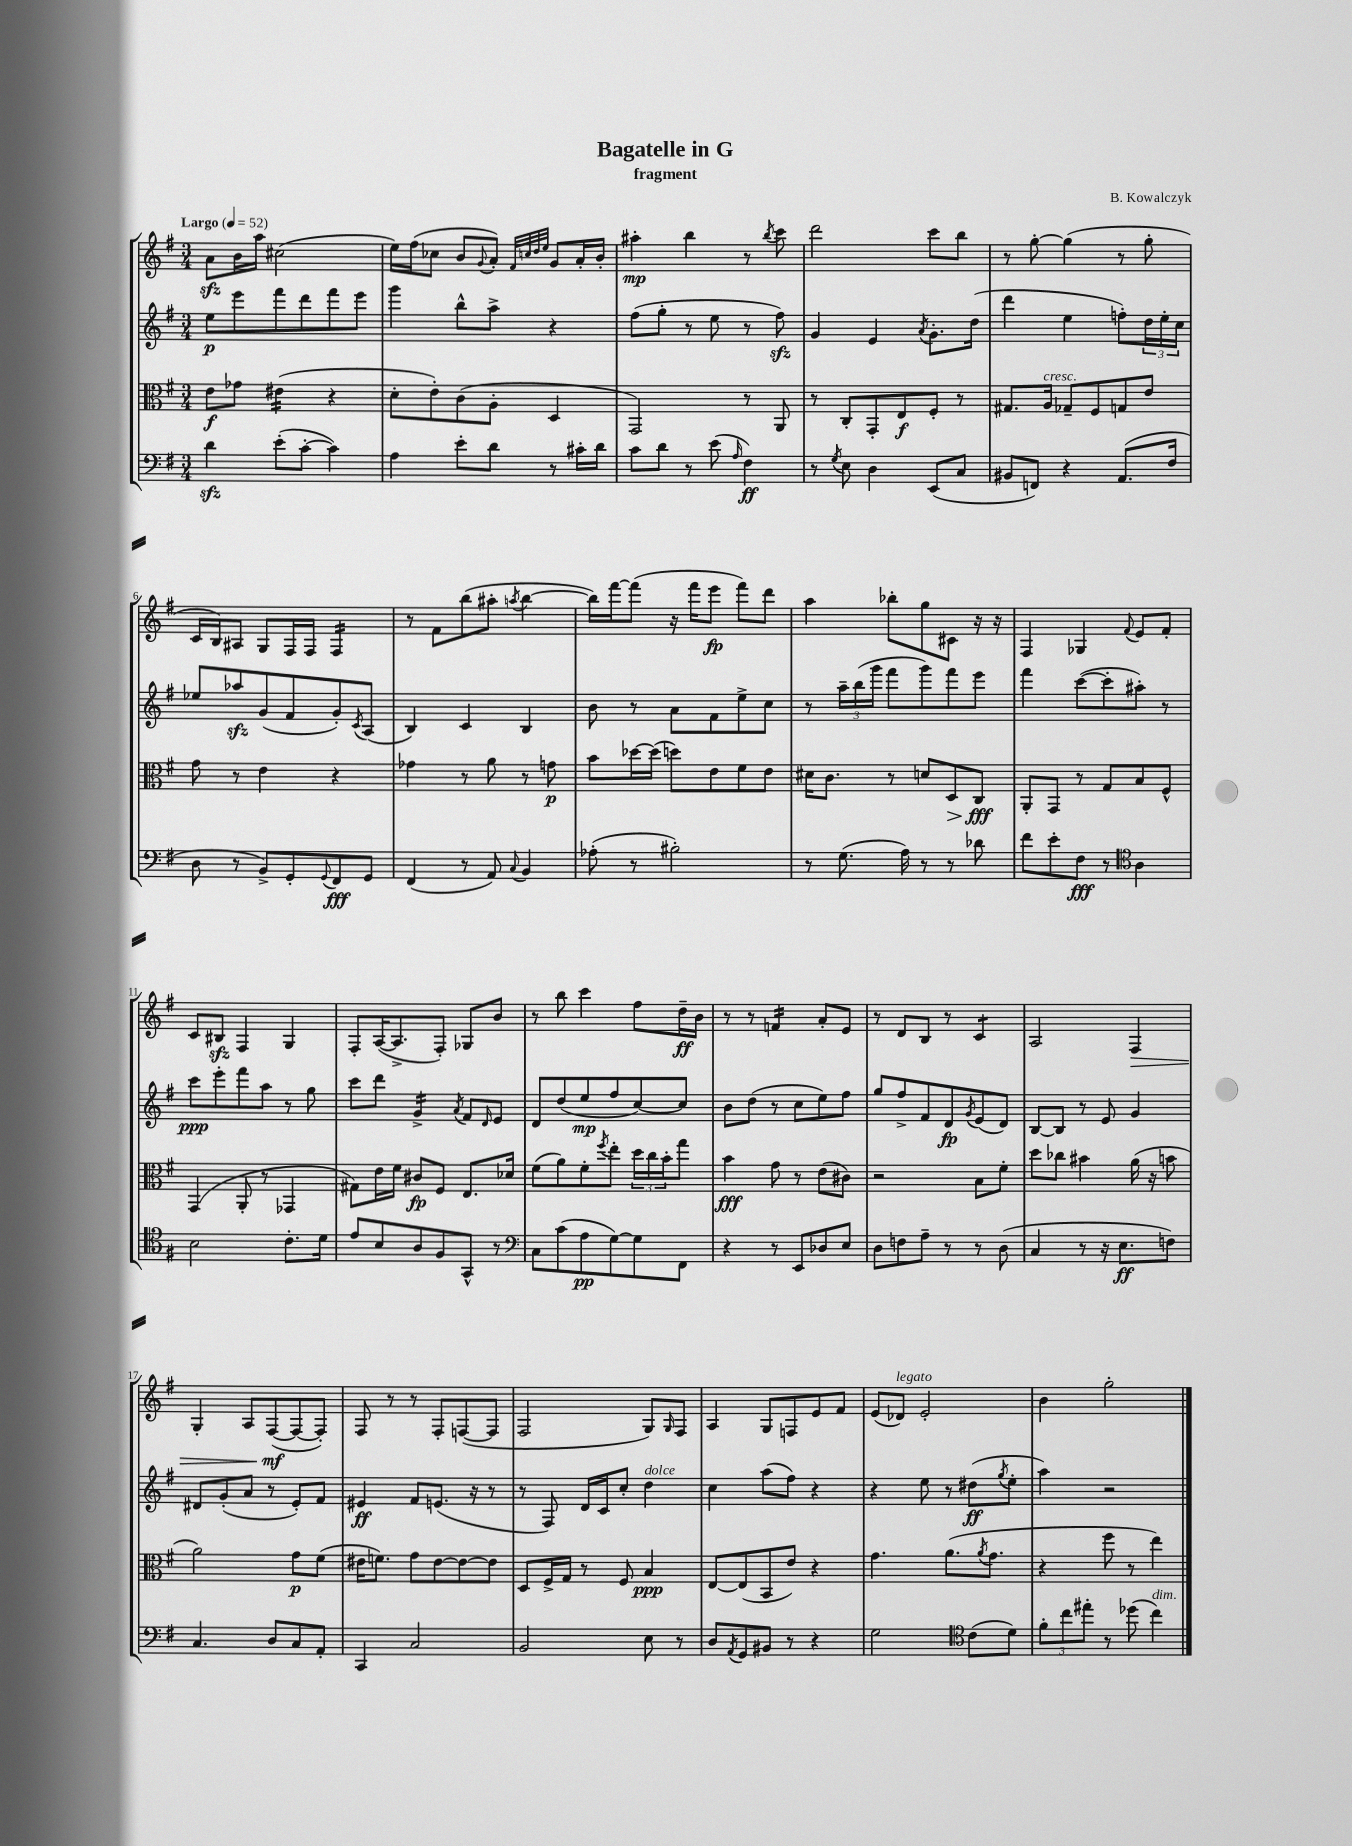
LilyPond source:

\header { title = "Bagatelle in G" composer = "B. Kowalczyk" subtitle = "fragment" }
<<
\new StaffGroup <<
\new Staff = "s0" {
    \clef treble \key g \major \numericTimeSignature \time 3/4 \tempo "Largo" 4 = 52
    a'8\sfz b'16 a''16 cis''2( |
    e''16) fis''16( ces''8 b'8 \appoggiatura { g'8 } a'8-.) \grace { fis'32 c''32 d''32 e''32 } g'8 a'16-. b'16-. |
    ais''4-.\mp b''4 r8 \acciaccatura { b''8 } c'''8 |
    d'''2 c'''8 b''8 |
    r8 g''8~-. g''4( r8 g''8-. |
    c'16 b16) ais8 g8 fis16 fis16 fis4:16 |
    r8 fis'8 b''8( ais''8-. \acciaccatura { a''8 } b''4~ |
    b''16) fis'''16~ fis'''8( r16 fis'''16 e'''8\fp fis'''8) d'''8 |
    a''4 bes''8-. g''8 cis'8 r16 r16 |
    fis4 ges4 \appoggiatura { fis'8 } e'8 fis'8-. |
    c'8 bis8\sfz fis4 g4 |
    fis8-. a16~( a8.-> fis8-.) ges8 b'8 |
    r8 b''8 c'''4 fis''8 d''16--\ff b'16 |
    r8 r8 f'4:16 a'8-. e'8 |
    r8 d'8 b8 r8 c'4:8 |
    a2 fis4\> |
    g4-. a8 fis8~\mf\!( fis8~ fis8-.) |
    fis8 r8 r8 fis8-. f8~( f8 |
    fis2 g8) \grace { g16 } fis8 |
    a4 g8 f8 e'8 fis'8 |
    e'8( des'8^\markup { \italic "legato" }) e'2-. |
    b'4 g''2-. \bar "|." |
}
\new Staff = "s1" {
    \clef treble \key g \major \numericTimeSignature \time 3/4
    e''8\p e'''8 fis'''8 d'''8 fis'''8 e'''8 |
    g'''4 b''8-^ a''8-> r4 |
    fis''8( g''8-. r8 e''8 r8 fis''8\sfz) |
    g'4 e'4 \acciaccatura { a'8 } g'8.-. d''16( |
    d'''4 e''4 f''8-.) \tuplet 3/2 { d''16 e''16-. c''16 } |
    ees''8 aes''8\sfz g'8( fis'8 g'8-.) \acciaccatura { c'8 } a8( |
    b4) c'4 b4 |
    b'8 r8 a'8 fis'8 e''8-> c''8 |
    r8 \tuplet 3/2 { a''16-- b''16( g'''16 } fis'''8 g'''8) fis'''8 e'''8 |
    fis'''4 c'''8~( c'''8-. ais''8-.) r8 |
    c'''8\ppp e'''8-. fis'''8 a''8 r8 g''8 |
    c'''8 d'''8 g'4:16-> \acciaccatura { a'8 } fis'8 \grace { d'16 } e'8 |
    d'8 d''8( e''8\mp fis''8 c''8~) c''8 |
    b'8 d''8( r8 c''8 e''8) fis''8 |
    g''8 fis''8-> fis'8 d'8\fp \acciaccatura { g'8 } e'8( d'8) |
    b8~ b8 r8 e'8 g'4 |
    dis'8 g'8-.( a'8 r8 e'8-.) fis'8 |
    eis'4\ff fis'8 e'8.( r16 r8 |
    r8 fis8) d'16 c'16 c''8-. d''4^\markup { \italic "dolce" } |
    c''4 a''8( fis''8) r4 |
    r4 e''8 r8 dis''8\ff( \acciaccatura { g''8 } e''8-. |
    a''4) r2 \bar "|." |
}
\new Staff = "s2" {
    \clef alto \key g \major \numericTimeSignature \time 3/4
    e'8\f ges'8 eis'4:16( r4 |
    d'8-. e'8-.) c'8( a8-. d4 |
    g,2) r8 a,8 |
    r8 c8-. g,8-. e8\f fis8-. r8 |
    gis8. a16^\markup { \italic "cresc." } ges8-- fis8 g8 e'8 |
    g'8 r8 e'4 r4 |
    ges'4 r8 a'8 r8 g'8\p |
    b'8 des''16~ des''16( d''8) e'8 fis'8 e'8 |
    dis'16 c'8. r8 d'8 d8\> c8\fff\! |
    a,8-. g,8 r8 g8 b8 fis8-^ |
    g,4( a,8-. r8 ges,4 |
    gis8) e'16 fis'16 cis'8\fp fis8 e8. des'16 |
    fis'8( a'8) fis'8-. \acciaccatura { fis''8 } e''8-. \tuplet 3/2 { d''16 c''16 b'16-. } g''8 |
    b'4\fff g'8 r8 e'8( cis'8) |
    r2 b8 fis'8-. |
    d''8 ces''8 bis'4 a'16( r16 b'8 |
    a'2) g'8\p fis'8( |
    eis'16 f'8.) g'8 eis'8~ eis'8~ eis'8 |
    d8 fis16-> g16 r8 fis8 b4\ppp |
    e8~ e8( b,8 e'8) r4 |
    g'4. a'8.( \acciaccatura { a'8 } g'8. |
    r4 fis''8 r8 e''4) \bar "|." |
}
\new Staff = "s3" {
    \clef bass \key g \major \numericTimeSignature \time 3/4
    d'4\sfz e'8-.( c'8~-. c'4) |
    a4 e'8-. d'8 r8 cis'16-. d'16 |
    c'8 d'8 r8 e'8( \grace { a16 } fis4\ff) |
    r8 \acciaccatura { g8 } e8 d4 e,8( c8 |
    bis,8 f,8) r4 a,8.( fis16 |
    d8 r8 b,8->) g,8-. \appoggiatura { g,8 } fis,8\fff g,8 |
    fis,4( r8 a,8) \appoggiatura { c8 } b,4 |
    aes8-.( r8 bis2-.) |
    r8 g8.( a16) r8 r8 des'8 |
    fis'8 e'8-. fis8\fff r8 \clef tenor a4 |
    b2 c'8.-. d'16 |
    e'8 b8 a8 fis8 g,8-^ r8 |
    \clef bass c8 c'8( a8\pp g8~) g8 fis,8 |
    r4 r8 e,8 des8 e8 |
    d8 f8 a8-- r8 r8 d8( |
    c4 r8 r16 e8.\ff f8) |
    c4. d8 c8 a,8-. |
    c,4 c2 |
    b,2 e8 r8 |
    d8 \acciaccatura { a,8 } g,8 bis,8 r8 r4 |
    g2 \clef tenor c'8( d'8) |
    \tuplet 3/2 { fis'8-. c''8 eis''8-. } r8 des''8( c''4^\markup { \italic "dim." }) \bar "|." |
}
>>
>>
